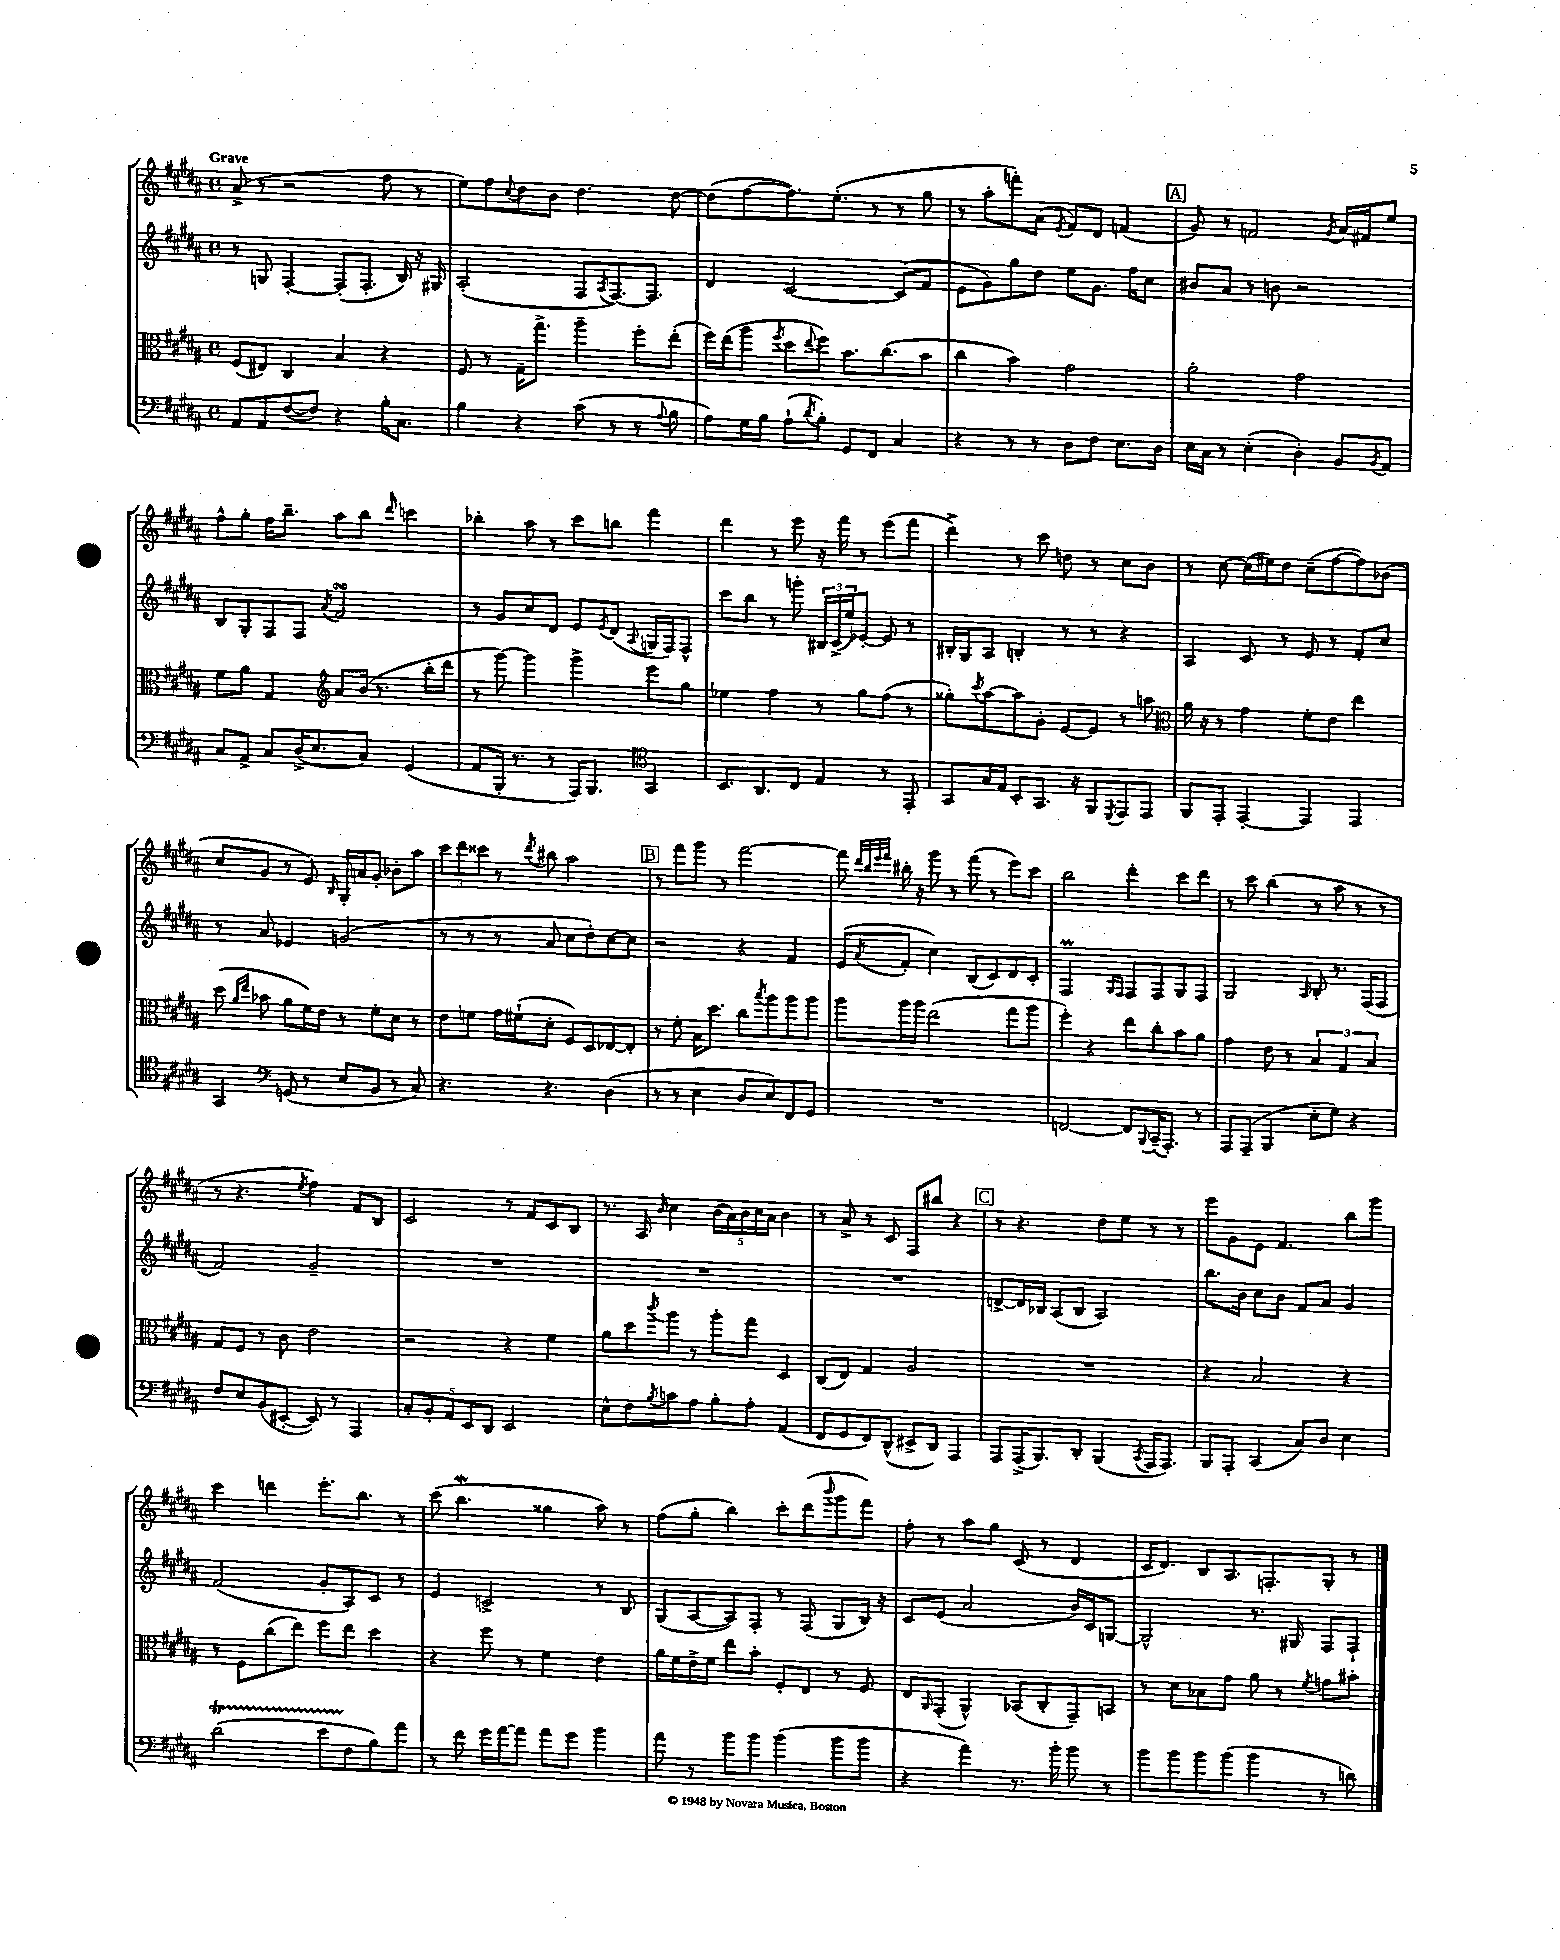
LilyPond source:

<<
\new StaffGroup <<
\new Staff = "s0" {
    \clef treble \key b \major \defaultTimeSignature \time 4/4 \tempo "Grave"
    ais'8->( r8 r2 fis''8 r8 |
    e''8) fis''8 \appoggiatura { cis''8 } dis''8 b'8 dis''4. dis''8~ |
    dis''8( fis''8~ fis''8.) e''8.-.( r8 r8 gis''8 |
    r8 ais''8-. f'''8-.) ais'8( \acciaccatura { e'8 } fis'8) dis'8 f'4( |
    \mark \markup { \box "A" } gis'8) r8 f'2 \acciaccatura { gis'8 } ais'16 fis'16 e''8 |
    fis''8-^ gis''8-. fis''16 b''8.-- ais''8 b''8 \grace { dis'''16 } c'''4 |
    bes''4-. ais''8 r8 cis'''8 b''8 fis'''4 |
    dis'''4 r8 e'''8 r16 fis'''16 r8 e'''8( fis'''8 |
    dis'''4->) r8 cis'''8 d''8 r8 cis''8 b'8 |
    r8 cis''8~ cis''16( eis''16) dis''8 cis''8--( fis''8~ fis''8) bes'8( |
    cis''8 gis'8 r8 e'8) \grace { b16 } gis16-. a'16 gis'8-. bes'8-. ais''8 |
    \tuplet 3/2 { cis'''8 dis'''8 cisis'''8 } r8 \acciaccatura { dis'''8 } bis''8 ais''2 |
    \mark \markup { \box "B" } r8 fis'''8 gis'''8 r8 fis'''2~ |
    fis'''8 \grace { dis'''32 b''32 e'''32 fis'''32 } bis''16-. r16 gis'''8 r8 fis'''8( r8 e'''8) cis'''8 |
    b''2 dis'''4-. cis'''8 dis'''8 |
    r8 cis'''8 b''4( r8 ais''8 r8 r8 |
    r8 r4. \acciaccatura { e''8 } fis''4) fis'8 b8 |
    cis'2 r8 fis'8 cis'8 b8 |
    r8. ais16 \grace { b'16 } cis''4 \tuplet 5/4 { b'16( ais'16) b'16 cis''16 ais'16 } b'4 |
    r8 ais'8-> r8 cis'8 fis8 bis''8 r4 |
    \mark \markup { \box "C" } r8 r4. dis''8 e''8 r8 r8 |
    e'''8 gis'8 e'8 fis'4. b''8 gis'''8 |
    cis'''4 d'''4 e'''8.-. b''8. r8 |
    cis'''8( b''4.\mordent gisis''4 ais''8) r8 |
    fis''8( gis''8-. b''4) cis'''8-. dis'''8( \appoggiatura { b'''8 } gis'''8 fis'''8) |
    fis''8-. r8 ais''8 gis''8 cis'8( r8 dis'4 |
    cis'16 dis'8.) b8 ais8. f8.-. gis8-. r8 \bar "|." |
}
\new Staff = "s1" {
    \clef treble \key b \major \defaultTimeSignature \time 4/4
    r8 g8 fis4~-. fis8-.( fis8.-. b16) r16 gis16 |
    ais2-.( fis8 \acciaccatura { ais8 } fis8.~) fis8. |
    dis'4 cis'2~ cis'8( fis'8 |
    e'8 gis'8) gis''8 dis''8 e''8 gis'8. fis''16 cis''8 |
    \mark \markup { \box "A" } bis'8 ais'8 r8 b'8 r2 |
    b8 gis8-. fis8 fis8 \acciaccatura { ais'8 } fis'2\turn |
    r8 gis'8 cis''8 dis'8 e'8 \acciaccatura { e'8 } dis'8( \appoggiatura { ais8 } g16 fis16) fis8-^ |
    cis'''8 b''8 r8 g'''8-. \tuplet 3/2 { bis16 cis'16->( e''16) } ees'8~-. ees'8 r8 |
    bis16-. gis16 ais8 b4-. r8 r8 r4 |
    ais4 cis'8 r8 e'8 r8 fis'8-. cis''8 |
    r8 ais'8 ees'4 g'2( |
    r8 r8 r8 ais'8 cis''8 dis''8-.) cis''8~ cis''8 |
    \mark \markup { \box "B" } r2 r4 fis'4 |
    e'8( \acciaccatura { ais'8 } fis'8-. cis''4) b8( cis'8) dis'8 cis'8-. |
    fis2\prall \grace { gis16 fis16 } fis8 fis8 gis8 fis8 |
    gis2 \grace { ais16 } b8-. r8. fis16( fis8 |
    fis'2) gis'2-- |
    R1 |
    R1 |
    R1 |
    \mark \markup { \box "C" } d'8~-> d'16 bes16 ais8( bes8 ais2) |
    b''8. b'16 cis''8 b'8 fis'8 ais'8 gis'4 |
    fis'2( gis'8-. ais8) cis'8 r8 |
    e'4 c'2-> r8 b8 |
    gis8( ais8~ ais8) fis8-. r8 fis8( gis8 b16) r16 |
    cis'8 e'8( ais'2 b'16) cis'16 g8~ |
    g2-^ r8. gis16 fis8 fis8-! \bar "|." |
}
\new Staff = "s2" {
    \clef alto \key b \major \defaultTimeSignature \time 4/4
    fis8( eis8) cis4 b4 r4 |
    fis8 r8 gis16-- gis''8.-> ais''4-- fis''8-. e''8-.( |
    fis''16) e''16( ais''8 \acciaccatura { fis''8 } dis''8 \appoggiatura { e''8 } fis''8) b'8. cis''8.( b'8 |
    cis''4 b'4) gis'2 |
    \mark \markup { \box "A" } ais'2-. gis'2 |
    fis'8 ais'8 gis4 \clef treble ais'8 b'16( r8. b''16-. dis'''16 |
    r8 gis'''8~) gis'''4 gis'''4-> e'''8 gis''8 |
    ees''4 fis''4 r8 gis''8 fis''8( r8 |
    gisis''8-.) \acciaccatura { cis'''8 } ais''8~ ais''8 gis'8-. e'8~ e'8 r8 a''8 |
    \clef alto ais'16 r16 r8 gis'4 fis'8-. e'8 e''4 |
    dis''8( \grace { ais'16 e''16 } bes'8 ais'8 fis'16) e'16 r8 fis'8-. dis'8 r8 |
    e'8 f'8 gis'16 fis'16-!( dis'8-. fis8) dis8 ees8~ ees8-. |
    \mark \markup { \box "B" } r8 fis'8-. b16 dis''8. cis''8 \acciaccatura { b''8 } ais''8 ais''8 ais''8 |
    ais''8 ais''16 ais''16 e''2( gis''8 ais''8 |
    fis''4-.) r4 e''8 cis''8-. b'8 ais'8 |
    gis'4 e'8 r8 \tuplet 3/2 { b4 gis4 b4 } |
    gis8 fis8 r8 cis'8 e'2 |
    r2 r4 fis'4 |
    ais'8 dis''8 \acciaccatura { cis'''8 } ais''8 r8 ais''8-. gis''8 dis4 |
    cis8( e8) gis4 ais2 |
    \mark \markup { \box "C" } R1 |
    r4 b2 r4 |
    r8 fis8 cis''8( e''8) fis''8 e''8 dis''4 |
    r4 fis''8 r8 fis'4 e'4 |
    ais'16 fis'16 e'16-> fis'16 e''8 b'8-. fis8-. e8 r8 fis8 |
    e8 \grace { ais,16 } gis,8-.( ais,4-^) bes,8( cis8-. gis,8--) b,8 |
    r8 dis'8 bes8 gis'8 ais'8 r8 \acciaccatura { fis'8 } g'8 bis'8-. \bar "|." |
}
\new Staff = "s3" {
    \clef bass \key b \major \defaultTimeSignature \time 4/4
    ais,8 ais,8 fis8~( fis8) r4 b16-. cis8. |
    b4 r4 cis'8( r8 r8 \appoggiatura { ais8 } b8 |
    ais8) gis16 b16 ais8-!( \acciaccatura { dis'8 } b8-.) gis,8 fis,8 cis4 |
    r4 r8 r8 dis8 fis8 e8. dis16 |
    \mark \markup { \box "A" } e16 cis16 r8 e4-.( dis4-.) b,8 \acciaccatura { b,8 } ais,8 |
    cis8 ais,8-> cis8 dis16->( e8. cis8) gis,4( |
    ais,8 b,,16-. r8. r8 ais,,16) b,,8. \clef tenor gis,4 |
    b,8. ais,8. cis8 e4 r8 e,8-. |
    gis,8 gis16 e16 b,8-. gis,8. r16 fis,8 \acciaccatura { dis,8 } e,8 e,8 |
    fis,8 e,8-. e,4~-. e,4 e,4 |
    gis,4 \clef bass g,8( r8 e8 b,8 r8 cis8) |
    r4. r4. dis4( |
    \mark \markup { \box "B" } r8 r8 e4 dis8 e8) fis,8 gis,8 |
    R1 |
    f,2~ f,8 \appoggiatura { b,,8 } cis,16--( ais,,8.-.) r8 |
    ais,,8 ais,,8--( b,,4 e8-. gis8) r4 |
    fis8 e8 b,8( eis,8~-. eis,8) r8 ais,,4 |
    \tuplet 5/4 { cis8-. b,8-. ais,8 e,8 dis,8 } e,2 |
    e8-^ fis8 \acciaccatura { b8 } c'8 ais8 b8-. ais8-. ais,4( |
    fis,8 gis,8 fis,8) dis,8-^( eis,8-> dis,8) ais,,4 |
    \mark \markup { \box "C" } ais,,8 ais,,16->( b,,8.) dis,8-. b,,4( \acciaccatura { cis,8 } ais,,16 ais,,8.) |
    b,,8 ais,,8-. cis,4( cis8) dis8 e4 |
    dis'2\startTrillSpan( e'8 fis8\stopTrillSpan b8) ais'8 |
    r8 fis'8 gis'16 ais'16~ ais'8 ais'8 gis'8 b'4 |
    ais'8 r8 b'8 b'8 b'4( b'8 b'8 |
    r4 ais'4) r8. b'16-. b'8 r8 |
    b'8 b'8 b'8 b'8( b'4 r8 d'8) \bar "|." |
}
>>
>>
\layout { \context { \Score \remove "Bar_number_engraver" } }
